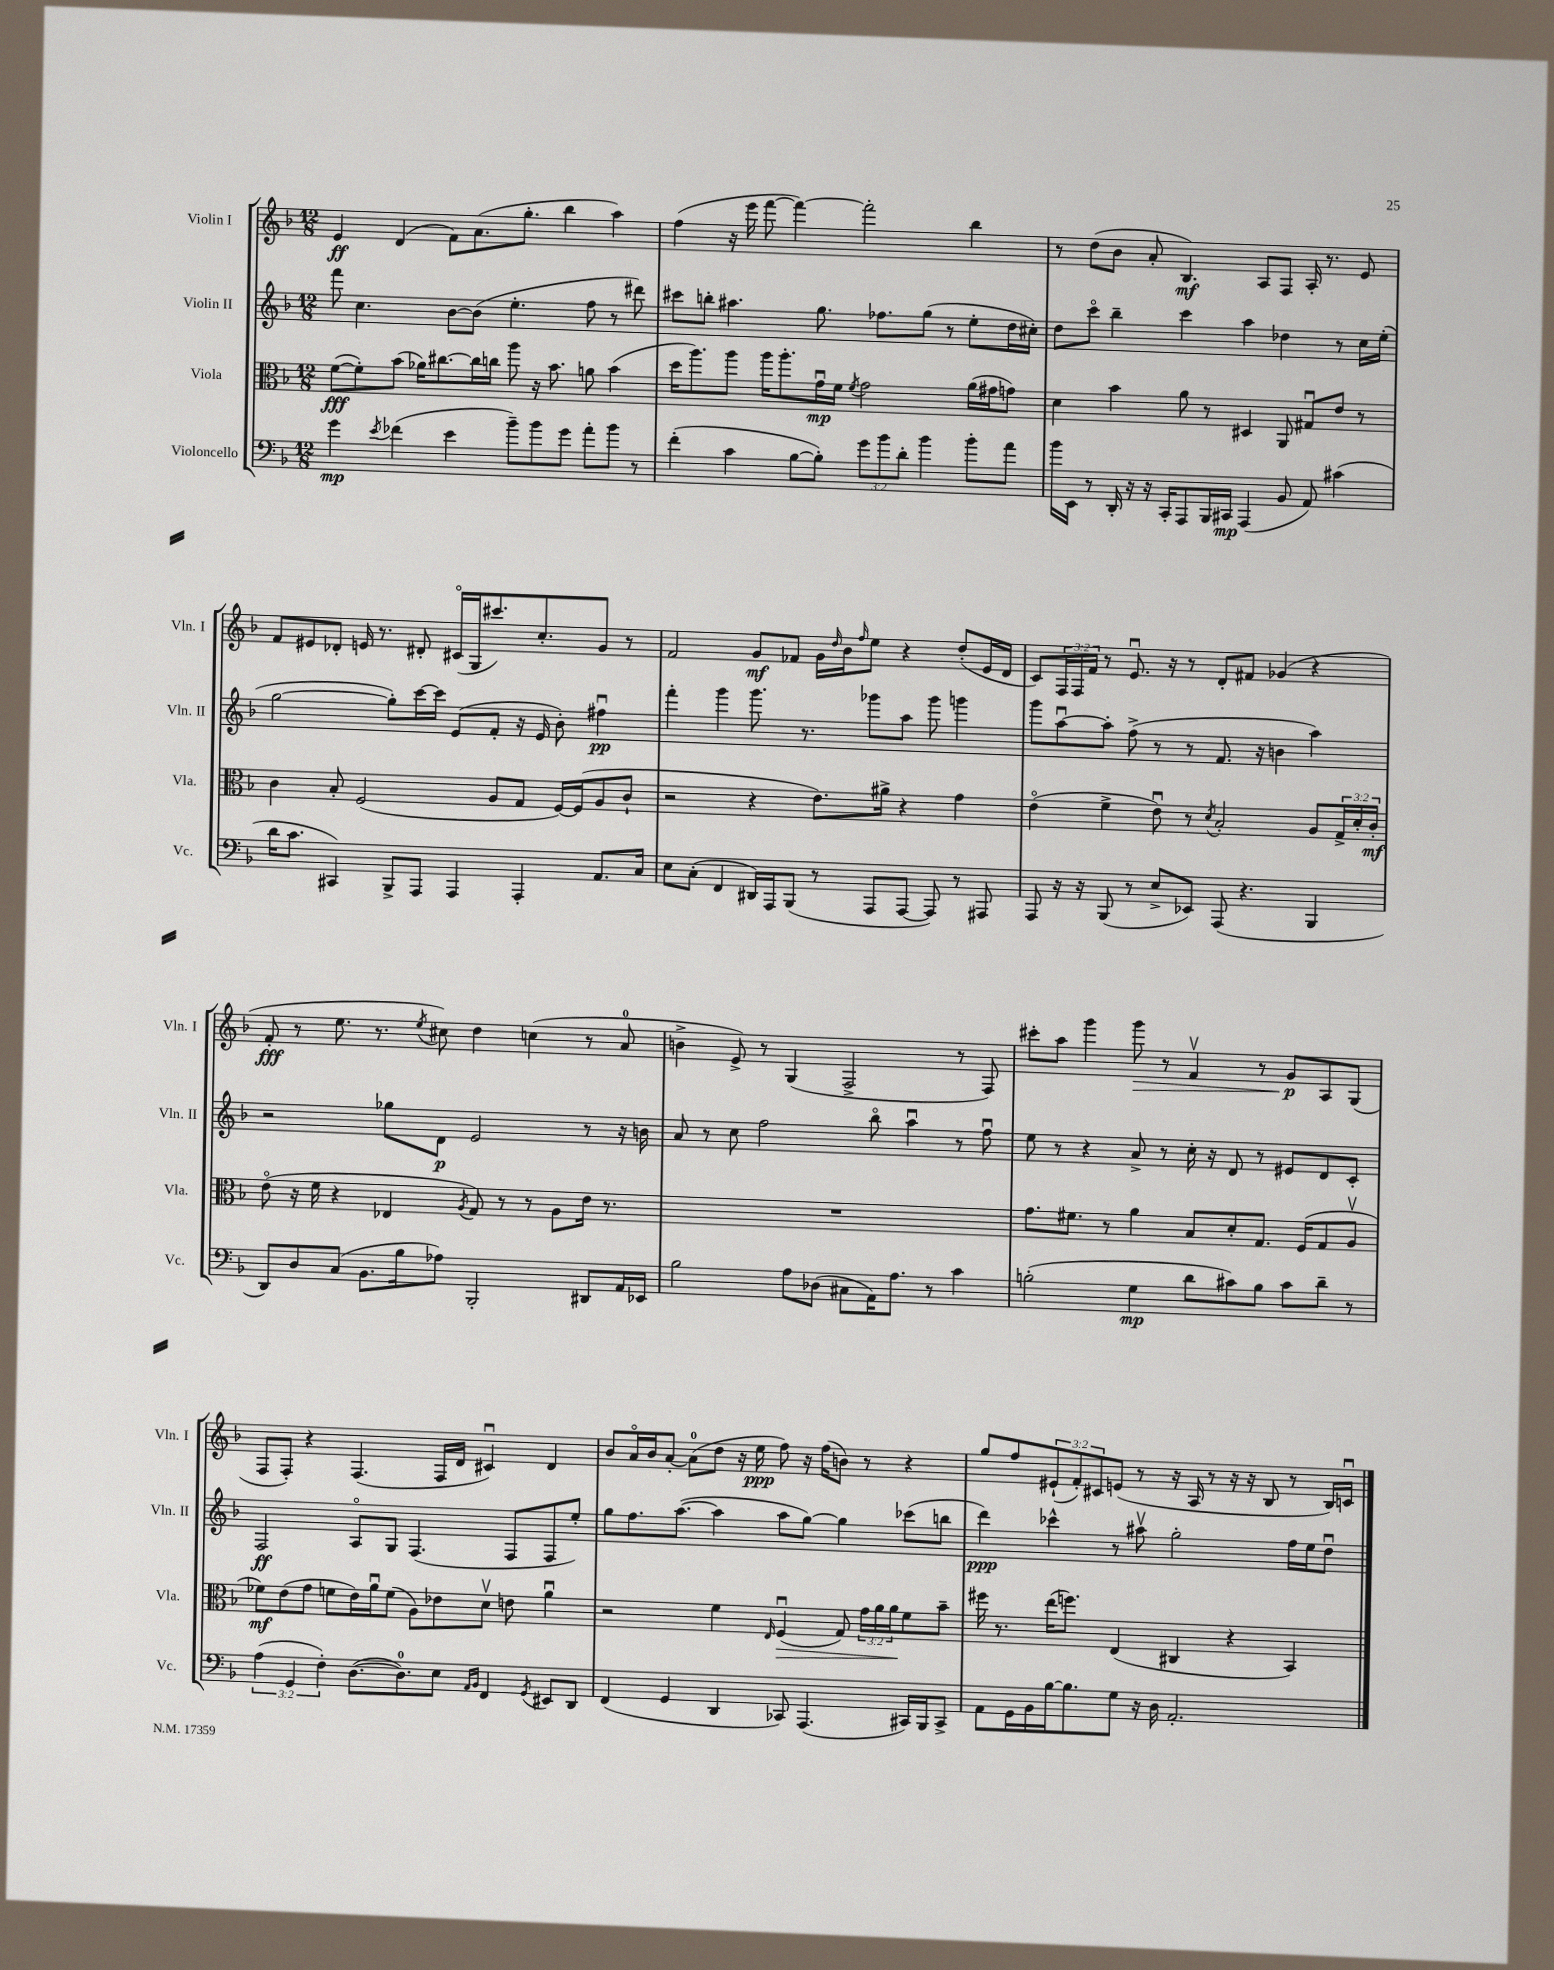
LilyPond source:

<<
\new StaffGroup <<
\new Staff = "s0" \with { instrumentName = "Violin I" shortInstrumentName = "Vln. I" } {
    \clef treble \key f \major \numericTimeSignature \time 12/8 \override Staff.TupletNumber.text = #tuplet-number::calc-fraction-text
    e'4\ff d'4( f'8) a'8.( g''8.-. bes''4 a''4) |
    f''4( r16 e'''16 f'''8~ f'''4~) f'''2-. bes''4 |
    r8 d''8( bes'8 a'8-. bes4.\mf) a8 f8 a16-. r8. e'8 |
    f'8 eis'8 des'8-. e'16 r8. dis'8-. cis'16\flageolet( g16 cis'''8.) c''8.-. g'8 r8 |
    f'2 g'8\mf fes'8 g'16 \grace { d''16 } bes'16 \grace { f''16 } e''8 r4 d''8-.( e'16 d'16 |
    c'8) \tuplet 3/2 { f16 f16 f'16 } r8 e'8.\downbow r16 r8 d'8-. fis'8 ges'4( r4 |
    f'8-.\fff r8 e''8. r8. \acciaccatura { e''8 } cis''8) d''4 c''4( r8 a'8-0 |
    b'4-> e'8->) r8 g4( f2-> r8 f8) |
    cis'''8-. a''8 g'''4 g'''8\> r8 f'4\upbow r8 g'8\p\! a8 g8( |
    f8 f8-.) r4 f4.( f16 d'16 cis'4\downbow) d'4 |
    bes'8 a'16\flageolet bes'16 a'8~-. a'8-0( d''8 r16 e''16\ppp f''8) r16 f''16( b'8) r8 r4 |
    g''8 f''8 \tuplet 3/2 { eis'8-!( f'8-.) cis'8 } e'8( r8 r16 a16 r8 r16 r16 bes8 r8 bes16) c'16\downbow \bar "|." |
}
\new Staff = "s1" \with { instrumentName = "Violin II" shortInstrumentName = "Vln. II" } {
    \clef treble \key f \major \numericTimeSignature \time 12/8
    f'''8 c''4. bes'8~ bes'8( e''4.-. f''8 r8 dis'''8) |
    cis'''8 b''8-. ais''4. g''8. fes''8. g''8( r8 e''8-. d''16 cis''16-.) |
    d''8 c'''8\flageolet bes''4-- c'''4 a''4 des''4 r8 c''16 e''16-.( |
    g''2~ g''8-.) c'''16~ c'''16 e'8( f'8-. r16 e'16 bes'8-.) fis''4\downbow\pp |
    f'''4-. g'''4 g'''8. r8. ges'''8 a''8 ges'''8 g'''4 |
    g'''8 a''8~\downbow a''8-. f''8->( r8 r8 f'8. r16 b'4 a''4) |
    r2 ges''8 d'8\p e'2 r8 r16 b'16 |
    a'8 r8 c''8 f''2 bes''8\flageolet a''4\downbow r8 f''8\downbow |
    e''8 r8 r4 a'8-> r8 c''16-. r16 d'8 r8 eis'8 d'8 c'8-. |
    f2\ff a8\flageolet g8 f4.( f8 f8 e''8-.) |
    g''8 f''8. a''8.~( a''4 a''8 g''8~) g''4 ces'''8( b''8 |
    d'''4\ppp) ces'''4-^ r8 ais''8\upbow g''2-. f''16 e''16 d''8\downbow \bar "|." |
}
\new Staff = "s2" \with { instrumentName = "Viola" shortInstrumentName = "Vla." } {
    \clef alto \key f \major \numericTimeSignature \time 12/8 \override Staff.TupletNumber.text = #tuplet-number::calc-fraction-text
    f'8~\fff( f'8-.) bes'8( aes'16) cis''8.~ cis''16 c''16 a''8 r16 bes'8. a'8 bes'4( |
    d''16 a''8.) a''8 a''16 a''8.-. g'16\downbow\mp f'16 \acciaccatura { f'8 } g'2 a'16( gis'16 g'8) |
    d'4 bes'4 a'8 r8 dis4 a,8 gis8\downbow e'8 r8 |
    c'4 bes8-. f2( a8 g8 f16~) f16( a8 c'8-! |
    r2 r4 e'8.) ais'16-> r4 g'4 |
    e'4\flageolet( f'4-> e'8\downbow) r8 \acciaccatura { d'8 } bes2-. a8 \tuplet 3/2 { g16-> d'16-. c'16-.\mf } |
    e'8\flageolet( r16 f'16 r4 ees4 \acciaccatura { a8 } g8) r8 r8 a8 e'16 r8. |
    R1. |
    g'8. fis'8. r8 a'4 bes8 d'8-. g8. f16( g8 a8\upbow |
    fes'8\mf) e'8( g'8 f'8 e'16) a'16\downbow f'8( a8) ees'8 d'8\upbow e'8 a'4\downbow |
    r2 f'4 \grace { e16 } f4\downbow\>( g8) \tuplet 3/2 { g'16 a'16 a'16\! } f'8 bes'8-- |
    fis''16 r8. e''16( f''8.) e4( cis4 r4 bes,4) \bar "|." |
}
\new Staff = "s3" \with { instrumentName = "Violoncello" shortInstrumentName = "Vc." } {
    \clef bass \key f \major \numericTimeSignature \time 12/8 \override Staff.TupletNumber.text = #tuplet-number::calc-fraction-text
    g'4\mp \acciaccatura { e'8 } fes'4( e'4 bes'8--) bes'8 g'8 a'8-. bes'8 r8 |
    f'4-.( c'4 bes8~ bes8-.) \tuplet 3/2 { g'8 bes'8 d'8-. } bes'4 bes'8-. a'8 |
    bes'16 e,16 r8 d,16-. r16 r16 c,16-. a,,8 bes,,16 cis,16\mp a,,4( bes,8 a,8) cis'4( |
    d'16 c'8. cis,4) bes,,8-> a,,8 a,,4 a,,4-. a,8. c16 |
    e8 c8-.( f,4 dis,16) a,,16 bes,,8( r8 a,,8 a,,8~ a,,8) r8 ais,,8 |
    a,,8 r16 r16 bes,,8( r8 e8-> ees,8) a,,8( r4. bes,,4 |
    d,8) d8 c8( bes,8. bes16 aes8) bes,,2-. dis,8 a,16 ees,16 |
    bes2 a8 des8( cis8 a,16) a8. r8 c'4 |
    b2-.( g4\mp d'8 cis'8) b8 cis'8 d'8-- r8 |
    \tuplet 3/2 { a4( g,4 f4-.) } d8.~( d8.-0) e8 \grace { a,16 bes,16 } f,4 \acciaccatura { g,8 } eis,8 d,8 |
    f,4( g,4 d,4 ces,8) a,,4.( cis,16) bes,,16 cis,8-> |
    a,8 g,16 bes,16 bes16~ bes8. g8 r16 d16 a,2.-. \bar "|." |
}
>>
>>
\layout { \context { \Score \remove "Bar_number_engraver" } }
